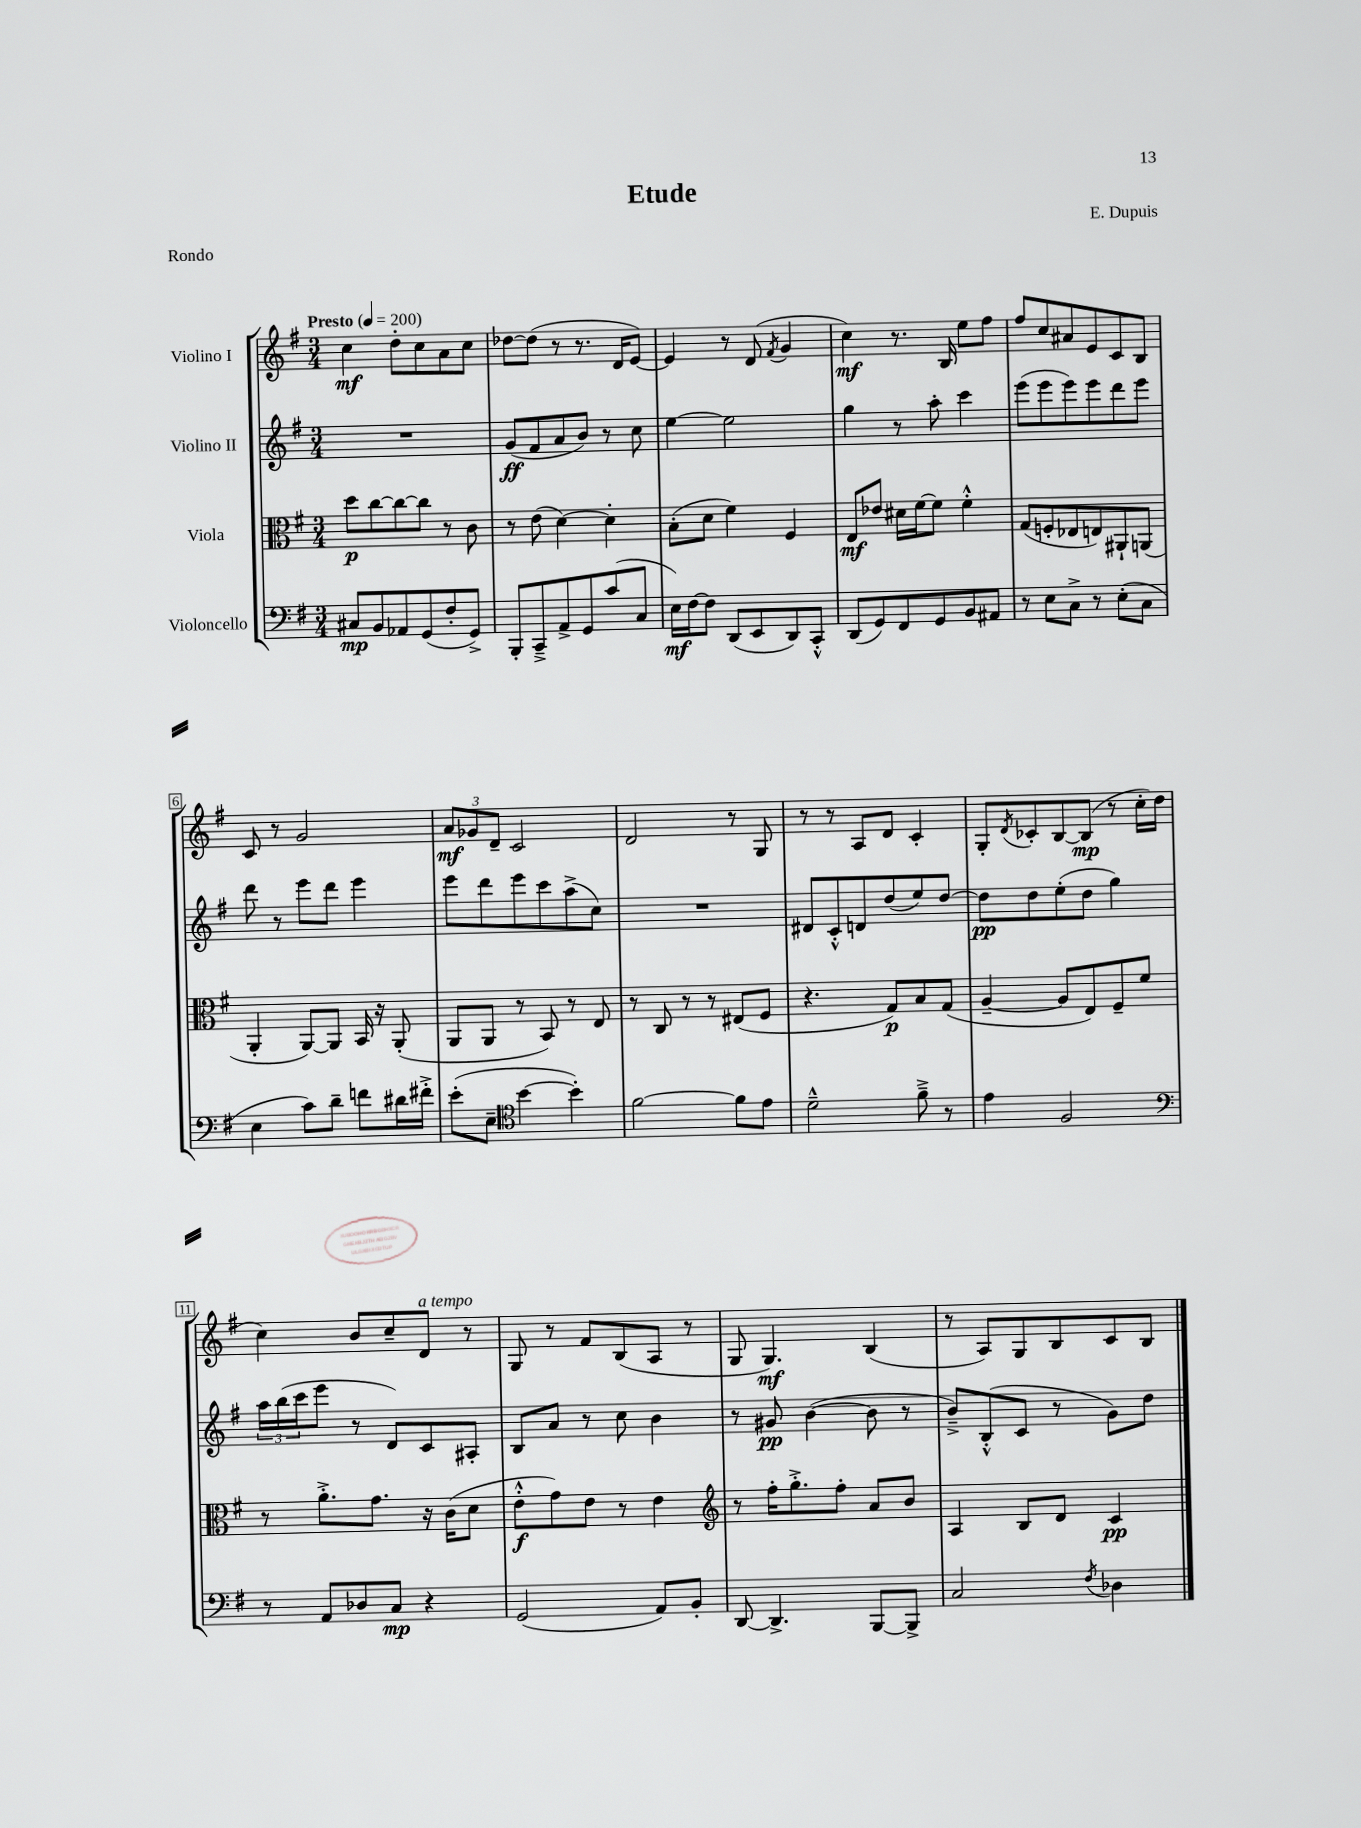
\header { title = "Etude" composer = "E. Dupuis" piece = "Rondo" }
<<
\new StaffGroup <<
\new Staff = "s0" \with { instrumentName = "Violino I" } {
    \clef treble \key g \major \numericTimeSignature \time 3/4 \tempo "Presto" 4 = 200
    c''4\mf d''8-. c''8 a'8 c''8 |
    des''8~ des''8( r8 r8. d'16 e'8~) |
    e'4 r8 d'8( \acciaccatura { fis'8 } g'4 |
    c''4\mf) r8. b16 e''8 fis''8 |
    fis''8 c''8 ais'8 e'8 c'8 b8 |
    c'8 r8 g'2 |
    \tuplet 3/2 { a'8\mf ges'8 d'8-- } c'2 |
    d'2 r8 g8 |
    r8 r8 a8 d'8 c'4-. |
    g8-. \acciaccatura { d'8 } ces'8-. b8~ b8\mp( r8 c''16-. d''16 |
    c''4) b'8 c''8-- d'8^\markup { \italic "a tempo" } r8 |
    g8 r8 fis'8 b8( a8 r8 |
    g8 g4.\mf) b4( |
    r8 a8) g8 b8 c'8 b8 \bar "|." |
}
\new Staff = "s1" \with { instrumentName = "Violino II" } {
    \clef treble \key g \major \numericTimeSignature \time 3/4
    R2. |
    g'8\ff( fis'8 a'8 b'8) r8 c''8 |
    e''4~ e''2 |
    g''4 r8 a''8-. c'''4 |
    e'''8( e'''8 e'''8) e'''8 d'''8 e'''8 |
    d'''8 r8 e'''8 d'''8 e'''4 |
    e'''8 d'''8 e'''8 c'''8 a''8->( c''8) |
    R2. |
    dis'8 c'8-.-^ d'8 d''8( e''8) d''8~ |
    d''8\pp d''8 e''8-.( d''8 g''4) |
    \tuplet 3/2 { a''16 b''16( c'''16 } e'''8 r8 d'8) c'8 ais8-. |
    b8 a'8 r8 c''8 b'4 |
    r8 gis'8\pp b'4~( b'8 r8 |
    b'8--->) b8-.-^( c'8 r8 g'8) d''8 \bar "|." |
}
\new Staff = "s2" \with { instrumentName = "Viola" } {
    \clef alto \key g \major \numericTimeSignature \time 3/4
    d''8\p c''8~ c''8~ c''8 r8 c'8 |
    r8 e'8( d'4~) d'4-. |
    b8-.( d'8 fis'4) fis4 |
    e8\mf ees'8 dis'16 fis'16~ fis'8 fis'4-.-^ |
    g8( f8-. ees8 e8) ais,8-! a,8( |
    a,4-. a,8~) a,8 b,16 r16 a,8-.( |
    a,8 a,8 r8 b,8) r8 e8 |
    r8 c8 r8 r8 eis8( fis8 |
    r4. g8\p) b8 g8( |
    a4~-- a8 e8) fis8-- fis'8 |
    r8 a'8.-.-> g'8. r16 c'16( d'8 |
    e'8-.-^\f g'8) e'8 r8 e'4 |
    \clef treble r8 fis''16-. g''8.-.-> fis''8-. a'8 b'8 |
    a4 b8 d'8 c'4\pp \bar "|." |
}
\new Staff = "s3" \with { instrumentName = "Violoncello" } {
    \clef bass \key g \major \numericTimeSignature \time 3/4
    cis8\mp b,8 aes,8 g,8( fis8-. g,8->) |
    b,,8-. c,8---> a,8-> g,8 c'8( c8 |
    e16\mf) fis16~ fis8 d,8( e,8 d,8) c,8-.-^ |
    d,8( g,8) fis,8 g,8 b,8 ais,8 |
    r8 e8 c8-> r8 e8-.( c8 |
    e4 c'8) d'8-- f'8 dis'16 fis'16-.-> |
    e'8-.( e8-- \clef tenor b'4~ b'4-.) |
    fis'2~ fis'8 e'8 |
    d'2---^ fis'8---> r8 |
    e'4 fis2 |
    \clef bass r8 a,8 des8 c8\mp r4 |
    g,2( a,8) b,8-. |
    d,8~ d,4.-> b,,8~ b,,8-> |
    c2 \acciaccatura { fis8 } des4 \bar "|." |
}
>>
>>
\layout { \context { \Score \override BarNumber.stencil = #(make-stencil-boxer 0.1 0.3 ly:text-interface::print) } }
